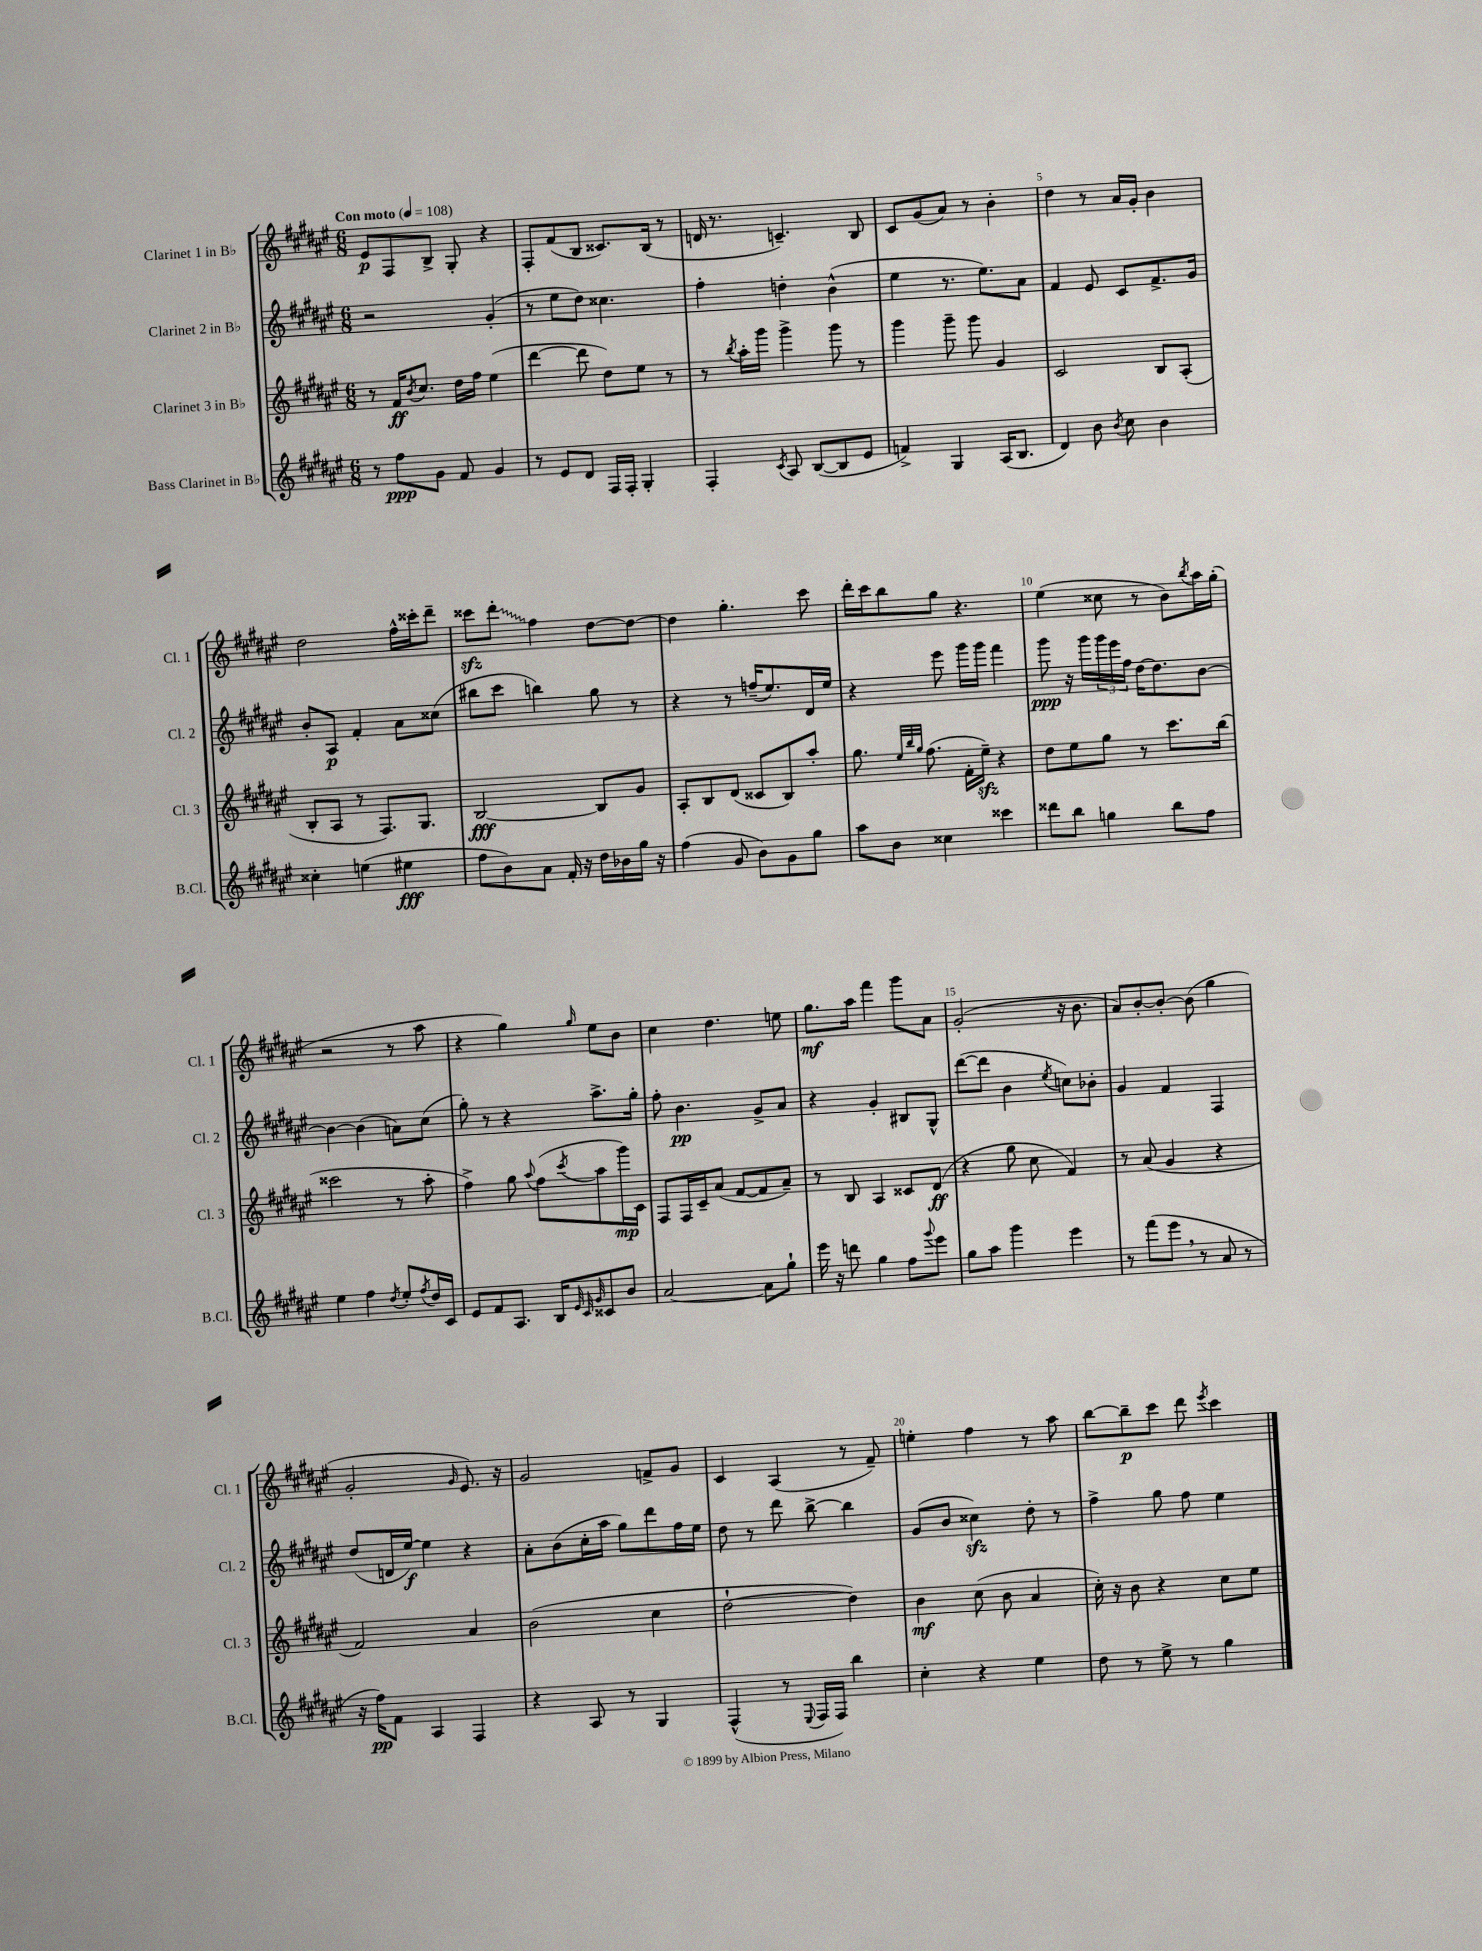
<<
\new StaffGroup <<
\new Staff = "s0" \with { instrumentName = "Clarinet 1 in Bb" shortInstrumentName = "Cl. 1" } {
    \clef treble \key fis \major \numericTimeSignature \time 6/8 \tempo "Con moto" 4 = 108
    eis'8\p fis8 b8-> gis8-. r4 |
    fis8-. fis'8( b8 cisis'8.) b16( r8 |
    d'16 r8. c'4.--) b8 |
    cis'8 gis'8( ais'8) r8 b'4-. |
    dis''4 r8 ais'16 gis'16-. b'4 |
    dis''2 fis''16-^ cisis'''16-. dis'''8-- |
    cisis'''8\sfz \once \override Glissando.style = #'zigzag dis'''8-.\glissando fis''4 dis''8~ dis''8~ |
    dis''4 gis''4.-. cis'''8 |
    dis'''16-. cis'''16 b''8 gis''8 r4. |
    eis''4( cisis''8 r8 b'8) \acciaccatura { b''8 } ais''16 gis''16-.( |
    r2 r8 ais''8 |
    r4 gis''4) \grace { gis''16 } eis''8 b'8 |
    cis''4 dis''4. e''8 |
    gis''8.\mf ais''16 fis'''4 gis'''8 ais'8 |
    gis'2-.( r16 b'8. |
    ais'8) b'8~-. b'8~-. b'8( gis''4 |
    gis'2-. \grace { gis'16 } eis'8.) r16 |
    gis'2 f'8-> gis'8 |
    cis'4 ais4( r8 fis'8--) |
    e''4-. fis''4 r8 ais''8 |
    b''8~ b''8--\p cis'''8 dis'''8 \acciaccatura { eis'''8 } cis'''4 \bar "|." |
}
\new Staff = "s1" \with { instrumentName = "Clarinet 2 in Bb" shortInstrumentName = "Cl. 2" } {
    \clef treble \key fis \major \numericTimeSignature \time 6/8
    r2 gis'4-.( |
    r8 eis''8 dis''8) cisis''4. |
    fis''4-. d''4-. b'4-^( |
    eis''4 r8. eis''8.) ais'8 |
    fis'4 eis'8 cis'8 fis'8.-> gis'16 |
    b'8-. ais8\p fis'4-. ais'8 cisis''8( |
    bis''8 cis'''8 b''4) gis''8 r8 |
    r4 r8 f''16--( eis''8.) dis'16 eis''16 |
    r4 eis'''8 gis'''16 gis'''16 fis'''4 |
    gis'''8\ppp r16 gis'''16 \tuplet 3/2 { gis'''16 eis'''16 fis''16 } dis''16~ dis''8. b'8~ |
    b'4~ b'4( a'8) cis''8( |
    gis''8-.) r8 r4 ais''8.-> gis''16-. |
    fis''8-. b'4.\pp gis'8-> ais'8 |
    r4 gis'4-. bis8 gis8-^ |
    dis'''8~( dis'''8 b'4 \acciaccatura { eis''8 } c''8) bes'8-. |
    gis'4 fis'4 fis4 |
    dis''8( d'16 eis''16~\f) eis''4 r4 |
    ais'8-. b'8( cis''16-. ais''16 gis''8) dis'''8 fis''16 eis''16 |
    dis''8 r8 dis'''8 b''8~-> b''4 |
    gis'8( b'8 cisis''4\sfz) dis''8-. r8 |
    fis''4-> gis''8 fis''8 eis''4 \bar "|." |
}
\new Staff = "s2" \with { instrumentName = "Clarinet 3 in Bb" shortInstrumentName = "Cl. 3" } {
    \clef treble \key fis \major \numericTimeSignature \time 6/8
    r8 fis'16\ff \acciaccatura { b'8 } cis''8. dis''16 fis''16 eis''4( |
    dis'''4~ dis'''8 dis''8) eis''8 r8 |
    r8 \acciaccatura { b''8 } ais''16-. gis'''16 gis'''4-> gis'''8 r8 |
    gis'''4 gis'''8-- gis'''8 gis'4 |
    cis'2 b8 ais8-.( |
    b8-. ais8 r8 fis8.) gis8. |
    b2~\fff b8 gis'8 |
    ais8-. b8 dis'8( cisis'8 b8) ais''8-. |
    gis''8. \grace { eis''32 b''32 gis''32 } fis''8.( fis'16-. eis''16--\sfz) r4 |
    dis''8 eis''8 gis''8 r8 cis'''8. b''16( |
    cisis'''2 r8 ais''8-. |
    fis''4->) gis''8 \appoggiatura { ais''8 } fis''8( \acciaccatura { cis'''8 } ais''8 gis'''16\mp) cis'16 |
    fis8 fis16 cis'16-- ais'8( fis'8~ fis'8 ais'8--) |
    r8 b8 ais4 cisis'8 dis'8\ff( |
    r4 gis''8 cis''8 fis'4) |
    r8 ais'8( gis'4 r4 |
    fis'2) ais'4 |
    b'2( cis''4 |
    dis''2~-! dis''4) |
    b'4\mf cis''8( b'8 ais'4 |
    cis''16-.) r16 b'8 r4 cis''8 eis''8 \bar "|." |
}
\new Staff = "s3" \with { instrumentName = "Bass Clarinet in Bb" shortInstrumentName = "B.Cl." } {
    \clef treble \key fis \major \numericTimeSignature \time 6/8
    r8 fis''8\ppp gis'8 fis'8 gis'4 |
    r8 eis'8 dis'8 fis16 fis16-. gis4-. |
    fis4-. \acciaccatura { cis'8 } ais8 b8~( b8 eis'8 |
    f'4->) gis4 ais16( b8. |
    dis'4) b'8 \acciaccatura { b'8 } cis''8 b'4 |
    cisis''4-. e''4( eis''4\fff |
    fis''8 b'8) ais'8 fis'16-. r16 dis''16 bes'16 gis''16 r16 |
    fis''4( gis'8 b'8) gis'8 gis''8 |
    ais''8 b'8 cisis''4 cisis'''4 |
    disis'''8 b''8 g''4 b''8 fis''8 |
    eis''4 fis''4 \acciaccatura { dis''8 } eis''8-. \acciaccatura { fis''8 } dis''16 cis'16 |
    eis'8 fis'8 ais8. b16 \grace { eis'32 cis'32 gis'32 } cisis'8 b'8 |
    ais'2~ ais'8 gis''8-! |
    eis'''16 r16 d'''8 gis''4 fis''8 \appoggiatura { gis'''8 } eis'''8 |
    gis''8 ais''8 gis'''4 eis'''4 |
    r8 fis'''8( eis'''8 \breathe r8 ais'8 r8 |
    r16 fis''16\pp) fis'8 ais4 fis4 |
    r4 ais8 r8 gis4 |
    fis4-^( r8 \appoggiatura { eis8 } fis16 fis16) b''4 |
    cis''4-. r4 eis''4 |
    dis''8 r8 eis''8-> r8 gis''4 \bar "|." |
}
>>
>>
\layout { \context { \Score \override BarNumber.break-visibility = ##(#f #t #t) barNumberVisibility = #(every-nth-bar-number-visible 5) } }
